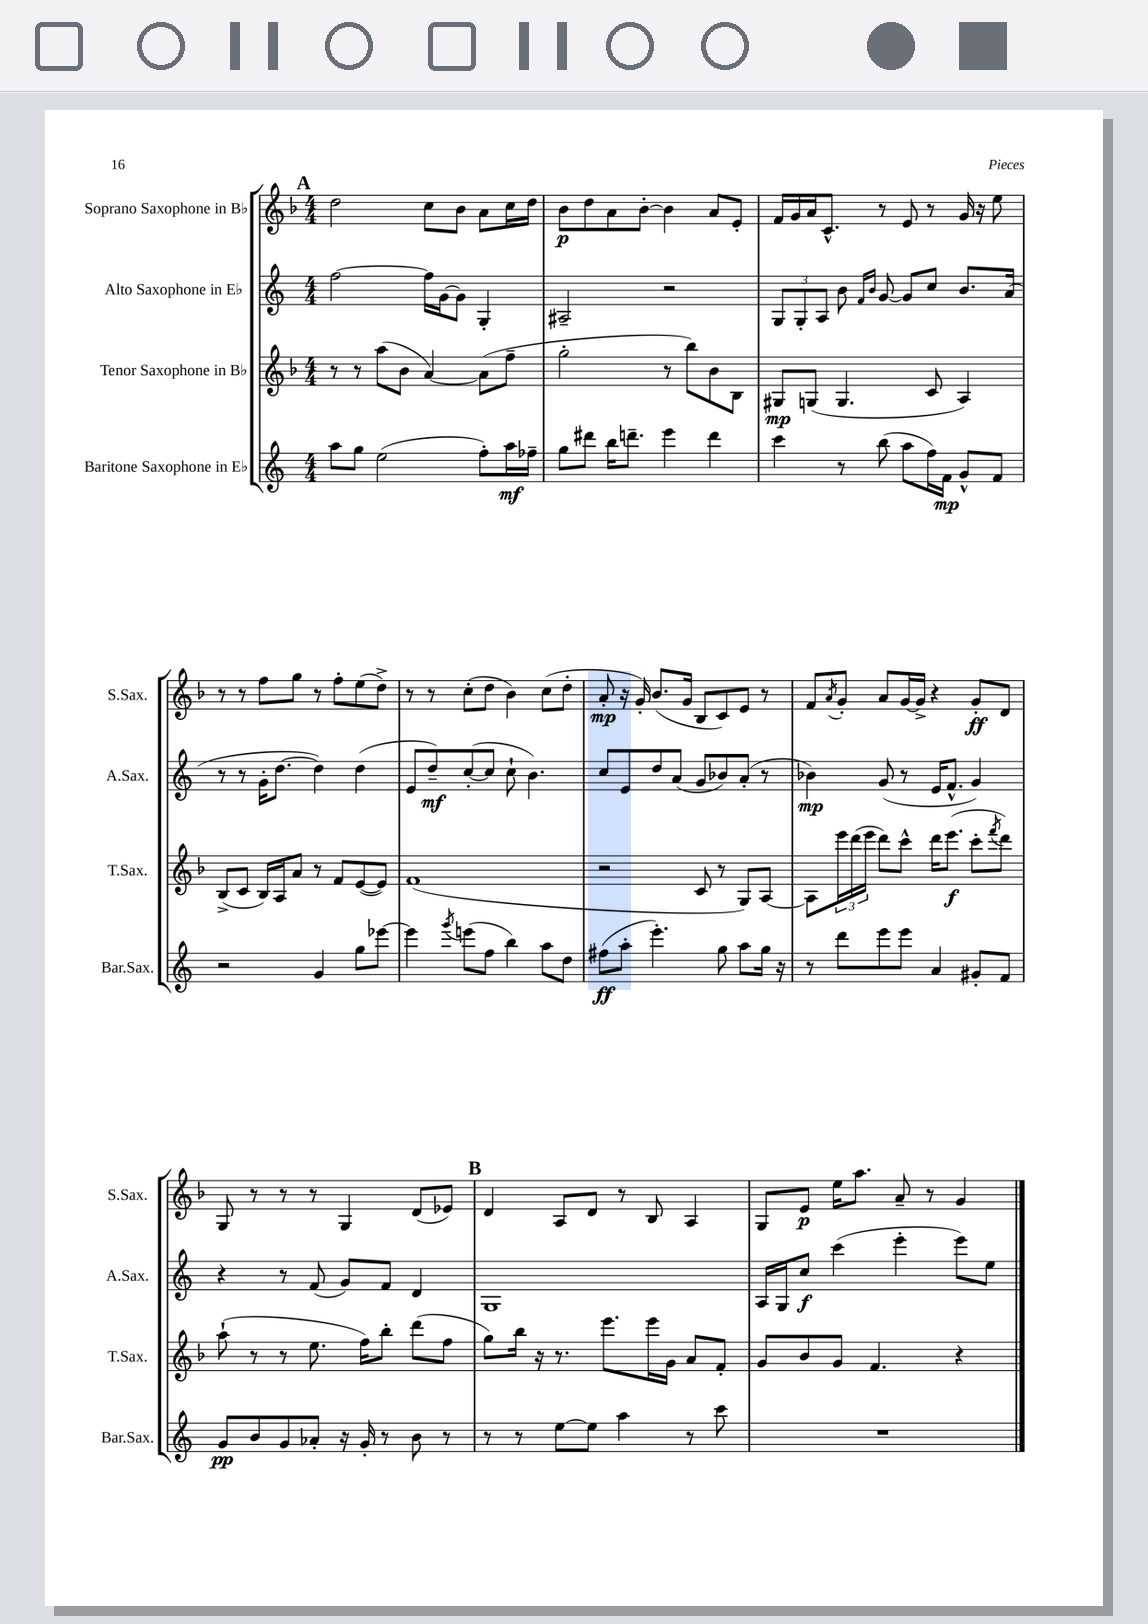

**kern	**kern	**kern	**kern
*staff4	*staff3	*staff2	*staff1
*clefG2	*clefG2	*clefG2	*clefG2
*k[]	*k[b-]	*k[]	*k[b-]
*M4/4	*M4/4	*M4/4	*M4/4
8aa\L	8r	[2ff\	2dd\
8gg\J	8r	.	.
(2ee\	(8aa\L	.	.
.	8b-\J	.	.
.	[4a/)	16ff\]LL	8cc\L
.	.	[16g\J	.
.	.	8g\]J	8b-\J
8ff'\L)	(8a\]L	4G'/	8a\L
16aa\L	8ff~\J	.	16cc\L
16ff-~\JJ	.	.	16dd\JJ
=	=	=	=
8gg\L	2gg'\	2A#~/	8b-\L
8ddd#\J	.	.	8dd\
16bb\LK	.	.	8a\
8.ddd~\J	.	.	.
.	.	.	[8b-'\J
4eee\	8r	2r	4b-\]
.	8bb-\L)	.	.
4ddd\	8b-\	.	8a/L
.	8B-\J	.	8e'/J
=	=	=	=
4ccc\	8G#/L	12G/L	16f/LL
.	.	.	16g/
.	.	12G'/	.
.	(8G/J	.	16a/J
.	.	12A/J	.
.	.	.	8.c^^/J
8r	4.G/	8b\	.
.	.	16qqf/LL	.
.	.	16qqb/JJ	.
(8bb\	.	[8g/	8r
8aa\L	.	8g/]L	8e/
16ff\L)	8c/	8cc/J	8r
16f\JJ	.	.	.
8g^^/L	4A/)	8.b/L	16g/
.	.	.	16r
8f/J	.	.	8ee\
.	.	(16a/Jk	.
=	=	=	=
2r	(8B-^/L	8r	8r
.	8c/J	8r	8r
.	16B-/LL)	16g'\LK	8ff\L
.	16A/J	[8.dd\J	.
.	8a/J	.	8gg\J
4g/	8r	4dd\])	8r
.	8f/L	.	8ff'\L
8gg\L	([8e/	(4dd\	(8ee\
[8eee-\J	8e/]J)	.	8dd^\J)
=	=	=	=
4eee-\]	(1f	8e/L	8r
.	.	8dd~/)	8r
8qggg/	.	.	.
(8eee\L	.	([8cc'/	(8cc'\L
8ff\J	.	8cc/]J	8dd\J
4bb\)	.	8cc`\	4b-\)
.	.	4.b\)	.
8aa\L	.	.	(8cc\L
8dd\J	.	.	8dd'\J
=	=	=	=
(8ff#\L	2r	8cc/L	8a'/
8aa'\J	.	8e/	16r
.	.	.	16g'/)
4.eee'\)	.	8dd/	(8.b-/L
.	.	(8a/J	.
.	.	.	16g/Jk
.	8c/	8g/L	8B-/L
8gg\	8r	8b-/)	8c/)
8aa\L	8G/L)	(8a'/J	8e/J
16gg\Jk	[8A/J	8r	8r
16r	.	.	.
=	=	=	=
8r	8A\]L	4b-\)	8f/L
.	.	.	8qa/
8ddd\L	24eee\L	.	8g'/J
.	(24ddd\	.	.
.	24eee\JJ	.	.
8eee\	8ddd\L)	(8g/	8a/L
8eee\J	8ccc^^\J	8r	[16g/L
.	.	.	16g^/]JJ
4a/	16ddd\LK	16e/LK	4r
.	(8.eee\J	8.f^^/J	.
8g#'/L	8ccc'\L	4g/)	8g'/L
.	8qfff/	.	.
8f/J	8ddd\J)	.	8d/J
=	=	=	=
8g/L	(8aa`\	4r	8G/
8b/	8r	.	8r
8g/	8r	8r	8r
8a-'/J	8.ee\	(8f/	8r
16r	.	8g/L)	4G/
16g'/	16ff\LK)	.	.
8r	8bb-'\J	8f/J	.
8b\	(8ddd\L	4d/	(8d/L
8r	8ff\J	.	8e-/J)
=	=	=	=
8r	8gg\L)	1G	4d/
8r	16bb-\Jk	.	.
.	16r	.	.
[8ee\L	8.r	.	8A/L
8ee\]J	.	.	8d/J
.	8.eee\L	.	.
4aa\	.	.	8r
.	16eee\L	.	8B-/
.	16g\JJ	.	.
8r	8a/L	.	4A/
8ccc\	8f'/J	.	.
=	=	=	=
1r	8g/L	16A/LL	8G/L
.	.	16G/J	.
.	8b-/	8cc/J	8e/J
.	8g/J	(4ccc\	16ee\LK
.	.	.	8.aa\J
.	4.f/	.	.
.	.	4eee'\	8a~/
.	.	.	8r
.	4r	8eee\L)	4g/
.	.	8ee\J	.
==	==	==	==
*-	*-	*-	*-
